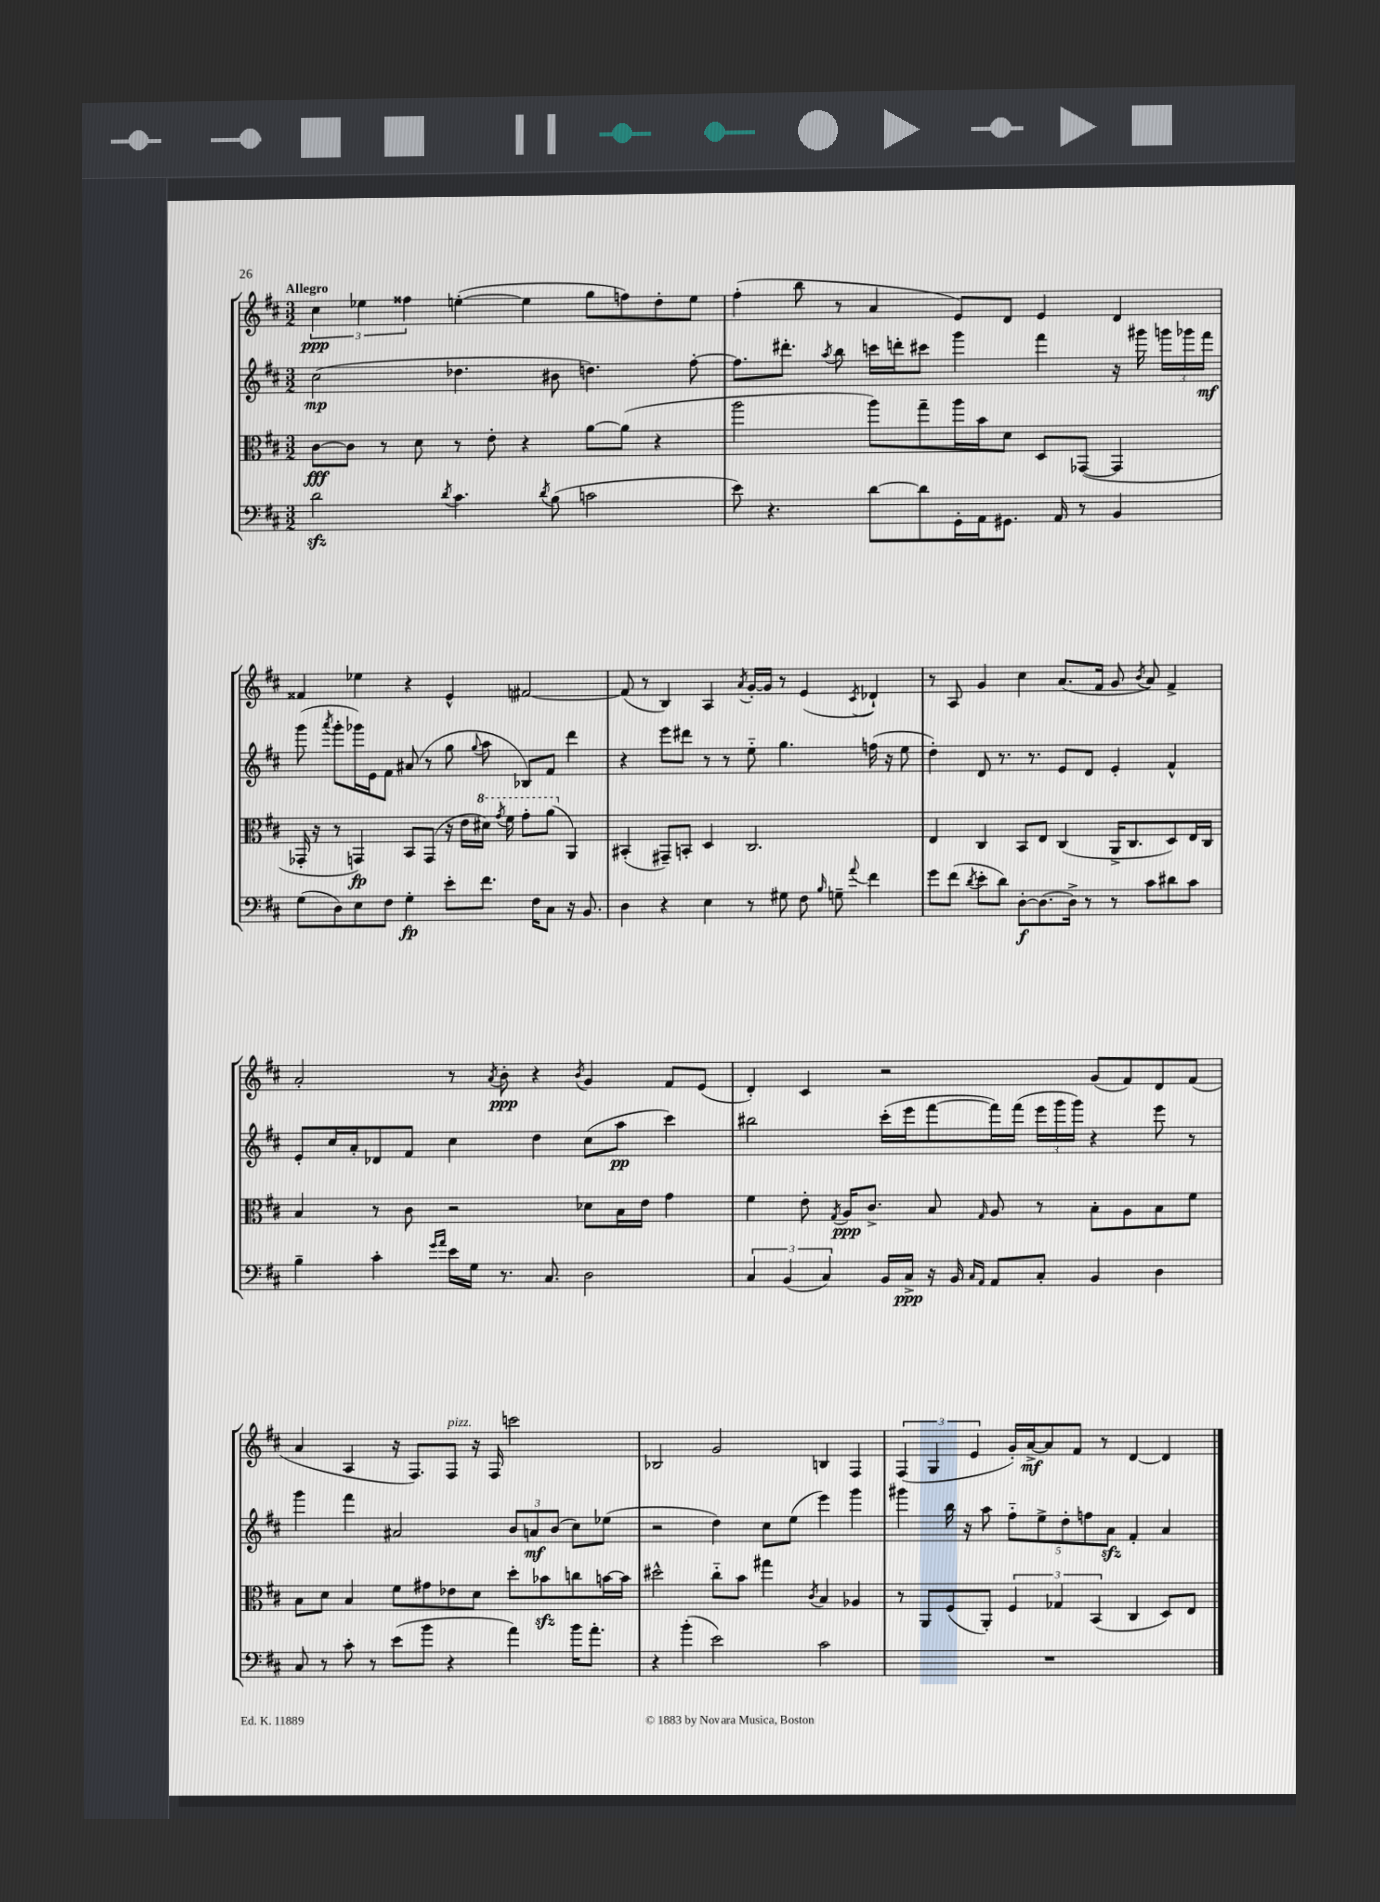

**kern	**kern	**kern	**kern
*staff4	*staff3	*staff2	*staff1
*clefF4	*clefC3	*clefG2	*clefG2
*k[f#c#]	*k[f#c#]	*k[f#c#]	*k[f#c#]
*M3/2	*M3/2	*M3/2	*M3/2
2d\	[8c#\L	(2cc#\	6cc#\
.	8c#\]J	.	.
.	.	.	6ee-\
.	8r	.	.
.	.	.	6ff##\
.	8d\	.	.
8qd/	.	.	.
4.c#\	8r	4.dd-\	([4ee'\
.	8e'\	.	.
.	4r	.	4ee\]
8qd/	.	.	.
(8B\	.	8b#\	.
2c\	[8a\L	4.dd\)	8gg\L
.	(8a\]J	.	8ff\)
.	4r	.	8dd'\
.	.	[8ff#'\	8ee\J
=	=	=	=
8e\)	2aa\	8.ff#\]L	(4ff#'\
4.r	.	.	.
.	.	8.ddd#'\J	.
.	.	.	8bb\
.	.	8qaa/	.
.	.	8bb\	8r
[8d\L	8aa\L)	16ccc\LL	4a/
.	.	16ddd'\J	.
8d\]	8gg~\	8ccc#\J	.
16GG'\L	16aa\L	4ggg\	8e/L)
16AA\J	16b\J	.	.
8.GG#\J	8d\J	.	8d/J
.	8D/L	4fff#\	4e/
16AA/	.	.	.
8r	([8GG-/J	.	.
4BB/	4GG-/]	16r	4d/
.	.	16ggg#\	.
.	.	24ggg\LL	.
.	.	24ggg-\	.
.	.	24fff#\JJ	.
=	=	=	=
(8G\L	16GG-'/	(8ggg\	4f##/
.	16r	.	.
.	.	8qaaa/	.
8D\)	8r	8ggg'\L	.
8E\	4GG/)	16ggg-\L)	4ee-\
.	.	16e\J	.
8F#\J	.	8f#\J	.
4G'\	8BB/L	(8a#/	4r
.	(8GG/J	8r	.
8e'\L	16r	8gg\	4e^^/
.	16e\LL	.	.
.	.	8qqgg/	.
8.f#\J	16dd#\JJ)	8aa\	.
.	8qgg/	.	.
.	16ff#\	.	.
.	8gg'\L	8B-/L)	[2f#/
16F#\LK	.	.	.
8C#\J	(8aa\J	8f#/J	.
16r	4AA/)	4ddd\	.
8.BB/	.	.	.
=	=	=	=
4D\	(4BB#'/	4r	(8f#/]
.	.	.	8r
4r	8GG#~/L)	8eee\L	4B/)
.	8BB'/J	8ddd#\J	.
4E\	4D/	8r	4A/
.	.	8r	.
.	.	.	8qa/
8r	2.C#/	8ee'~\	[16g'/LL
.	.	.	16g/]JJ
8G#\	.	4.gg\	8r
8F#\	.	.	(4e/
16qqB/	.	.	.
8G~\	.	.	.
8qqa/	.	.	8qc#/
4f#\	.	(16ff\	4d-`/)
.	.	16r	.
.	.	8ee\	.
=	=	=	=
8g\L	4E/	4dd'\)	8r
(8f#\J	.	.	8A/
8qd/	.	.	.
8e'\L	4C#/	8d/	4g/
8d\J)	.	8.r	.
[8D'\L	8BB/L	.	4cc#\
.	.	8.r	.
(8.D\]	8E/J	.	.
.	(4C#/	8e/L	(8.a/L
16D^\Jk)	.	.	.
8r	.	8d/J	.
.	.	.	16f#/Jk
8r	16AA^/LK	4e'/	8g/
.	8.C#/	.	.
.	.	.	8qb/
8c#\L	.	.	8a/)
8d#\	8D/)	4f#^^/	4f#^/
8c#\J	16E/L	.	.
.	16C#/JJ	.	.
=	=	=	=
4B~\	4B/	8e'/L	2a'/
.	.	16cc#/L	.
.	.	16a'/J	.
4c#'\	8r	8d-/	.
.	8c#\	8f#/J	.
16qqg/LL	.	.	.
16qqa/JJ	.	.	.
16e\LL	2r	4cc#\	8r
16G\JJ	.	.	.
.	.	.	8qa/
8.r	.	.	8b'\
.	.	4dd\	4r
8.C#/	.	.	.
.	.	.	8qb/
2D\	8d-\L	(8cc#\L	4g/
.	16B\L	8aa\J	.
.	16e\JJ	.	.
.	4g\	4ccc#\)	8f#/L
.	.	.	(8e/J
=	=	=	=
6C#/	4f#\	2bb#\	4d'/)
(6BB/	.	.	.
.	8e'\	.	4c#/
6C#/)	.	.	.
.	8qG/	.	.
.	16A/LK	.	.
.	8.c#^/J	.	.
16BB/LL	.	(16ccc#'\LL	2r
16C#^/JJ	.	16eee\J	.
16r	8B/	[8fff#\	.
16BB/	.	.	.
16qqC#/LL	.	.	.
16qqAA/JJ	16qqG/	.	.
8AA/L	8A/	16fff#\]L)	.
.	.	(16fff#\JJ	.
8C#'/J	8r	24eee\LL	.
.	.	24ggg\	.
.	.	24ggg\JJ)	.
4BB/	8B'\L	4r	(8g/L
.	8A\	.	8f#/)
4D\	8B\	8eee\	8d/
.	8f#\J	8r	(8f#/J
=	=	=	=
8C#/	8B\L	4ggg\	4a/
8r	8d\J	.	.
8c#'\	4B/	4fff#\	4A/
8r	.	.	.
(8e\L	8f#\L	2a#/	16r
.	.	.	8.F#/L)
8b\J	8g#\	.	.
4r	8e-\	.	8F#/J
.	8d\J	.	16r
.	.	.	16F#/
4a\)	8dd'\L	12b/L	2ccc\
.	.	12a/	.
.	8b-\	.	.
.	.	(12b/J	.
16b\LK	8cc\	8cc#\L)	.
8.a'\J	.	.	.
.	[16b\L	(8ee-\J	.
.	16b\]JJ	.	.
=	=	=	=
4r	2dd#^^\	2r	2B-/
(4b'\	.	.	.
2e\)	8cc#'~\L	4dd\)	2g/
.	8b\J	.	.
.	4gg#\	8cc#\L	.
.	.	(8ee\J	.
.	8qc#/	.	.
2c#\	4B/	4eee\)	4B/
.	4A-/	4ggg\	4F#/
=	=	=	=
1.r	8r	4ggg#\	(6F#/
.	8AA/L	.	.
.	.	.	6G/
.	(8F#/	16bb\	.
.	.	16r	.
.	.	.	6e/
.	8AA'/J)	8aa\	.
.	6F#/	10ff#'~\L	16g'/LL)
.	.	.	[16a^/J
.	.	10ee^\	.
.	.	.	8a/]
.	6G-/	.	.
.	.	10dd'\	.
.	.	.	8f#/J
.	.	10ff\	.
.	(6BB/	.	.
.	.	.	8r
.	.	10a\J	.
.	4C#/	4f#'/	[4d/
.	8D/L)	4a/	4d/]
.	8E/J	.	.
==	==	==	==
*-	*-	*-	*-
